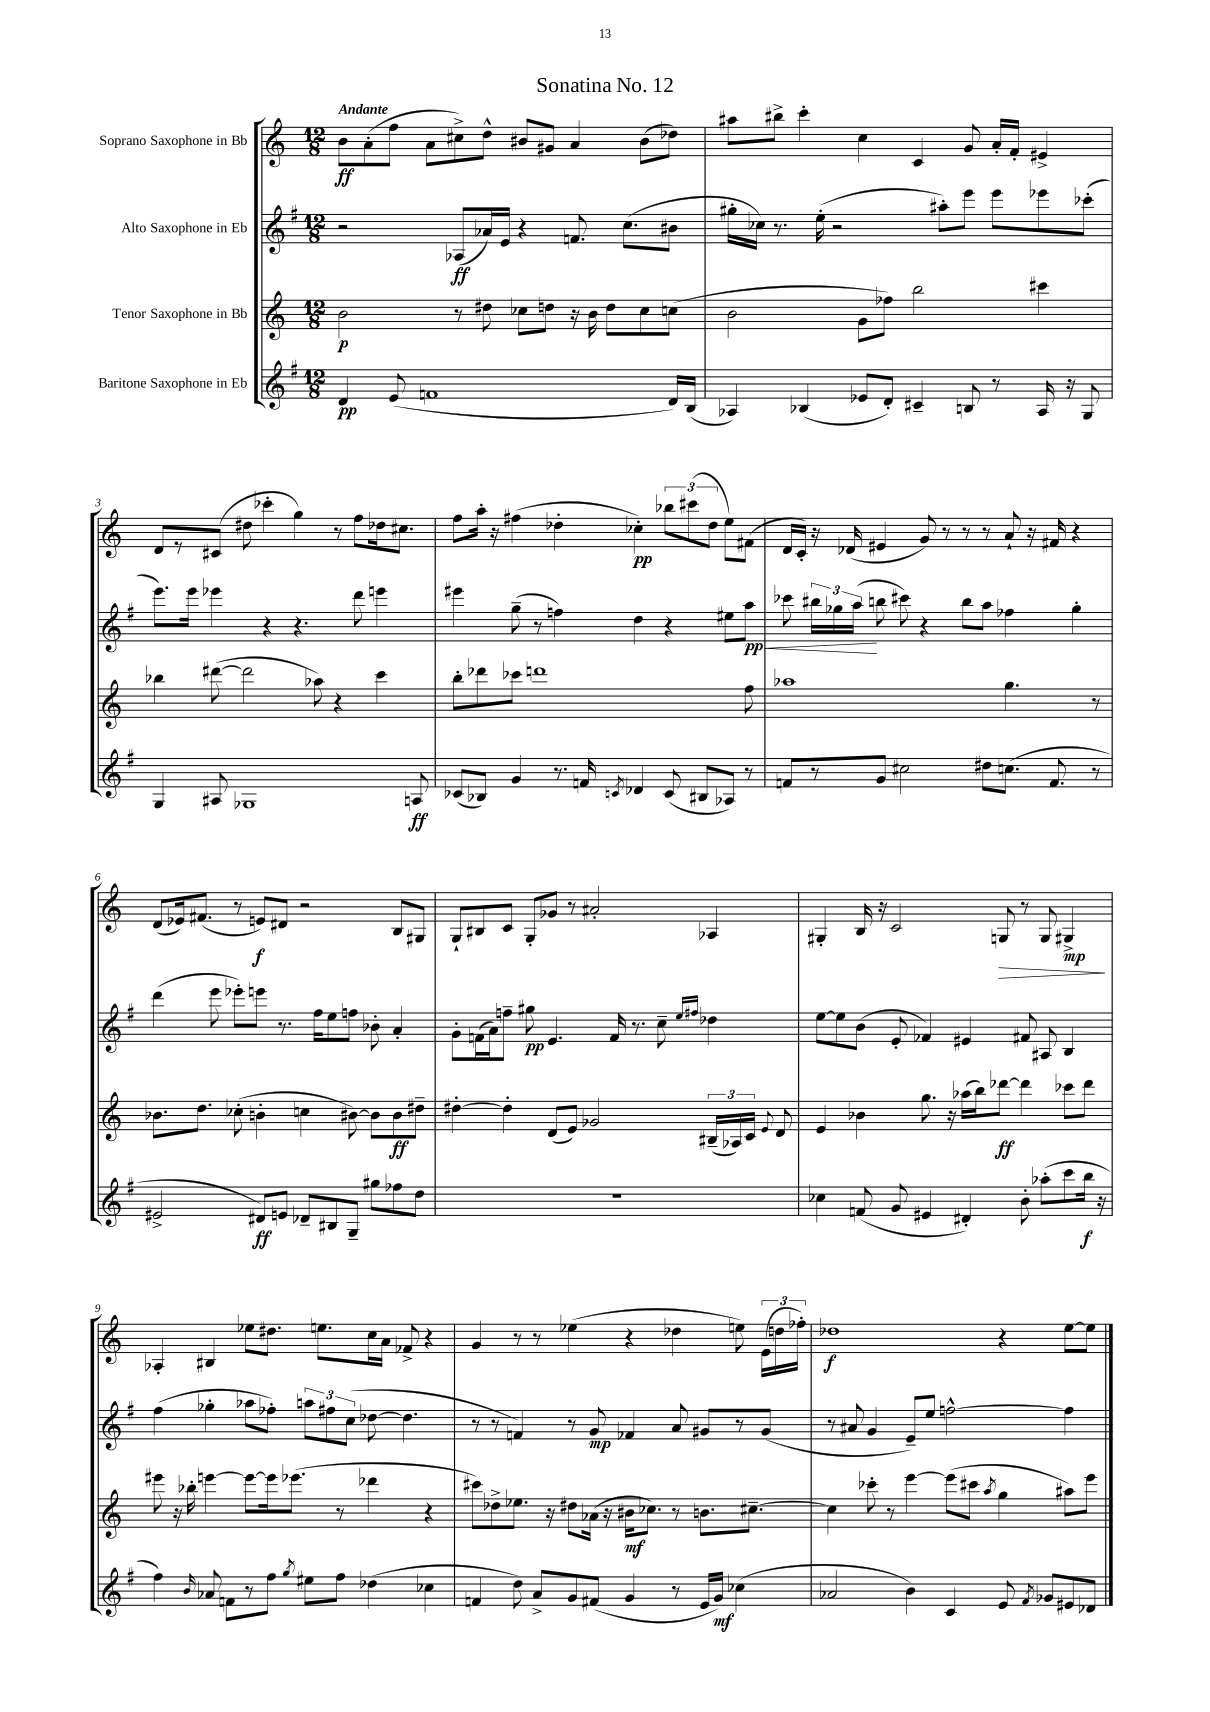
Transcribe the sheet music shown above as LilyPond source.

\header { title = "Sonatina No. 12" }
<<
\new StaffGroup <<
\new Staff = "s0" \with { instrumentName = "Soprano Saxophone in Bb" } {
    \clef treble \key c \major \numericTimeSignature \time 12/8 \tempo "Andante"
    \autoBeamOff b'8[\ff a'8-.( f''8] a'8[ cis''8->) d''8]-^ bis'8[ gis'8] a'4 bis'8[( des''8]) |
    ais''8[ bis''8]-> c'''4-. c''4 c'4 g'8 a'16[-. f'16]-. eis'4-> |
    d'8[ r8 cis'8]( dis''8 ces'''4-. g''4) r8 f''8[ des''16 cis''8.] |
    f''8[ a''16]-. r16 fis''4( des''4-. ces''4-.\pp) \tuplet 3/2 { bes''8[ cis'''8( des''8] } e''8[) fis'8]( |
    d'16[ c'16]-.) r16 des'16( eis'4 g'8) r8 r8 r8 a'8-! r16 fis'16 r4 |
    d'8[( ees'16) fis'8.]( r8 e'8[\f) dis'8] r2 b8[ gis8] |
    g8[-! bis8 c'8] g8[-. ges'8] r8 ais'2-. aes4 |
    gis4-. b16 r16 c'2 g8\> r8 g8 gis4->\mp\! |
    aes4-. bis4 ees''8[ dis''8.] e''8.[ c''16 a'16] fes'8-> r4 |
    g'4 r8 r8 ees''4( r4 des''4 e''8) \tuplet 3/2 { e'16[( d''16 fes''16]-.) } |
    des''1\f r4 e''8[~ e''8] \bar "|." |
}
\new Staff = "s1" \with { instrumentName = "Alto Saxophone in Eb" } {
    \clef treble \key g \major \numericTimeSignature \time 12/8
    \autoBeamOff r2 aes8[\ff( aes'16) e'16] r4 f'8. c''8.[( bis'8] |
    gis''16[-. ces''16]) r8. e''16-.( r2 ais''8[-.) e'''8] e'''8[ ees'''8 ces'''8]-.( |
    e'''8.[) e'''16] ees'''4 r4 r4. d'''8 e'''4 |
    eis'''4 g''8--( r8 f''4) d''4 r4 eis''8[ a''8]\pp\< |
    ces'''8 \tuplet 3/2 { bis''16[ ges''16 a''16]\!( } b''8 cis'''8) r4 b''8[ a''8] fes''4 ges''4-. |
    d'''4( e'''8 ees'''8[-.) e'''8] r8. fis''16[ e''8 f''8] bes'8-. a'4-. |
    g'8[-. f'16( a'16) f''8]-- gis''8\pp e'4. f'16 r8. c''8-- \grace { e''16[ fis''16] } des''4 |
    e''8[~ e''8 b'8]( e'8-. fes'4) eis'4 fis'8 ais8 b4 |
    fis''4( ges''4-. aes''8[ fes''8]-.) \tuplet 3/2 { a''8[ fis''8 c''8]( } des''8~ des''4. |
    r8 r8 f'4) r8 g'8\mp fes'4 a'8 gis'8[ r8 gis'8]( |
    r8 ais'8 g'4 e'8[--) e''8] f''2~-^ f''4 \bar "|." |
}
\new Staff = "s2" \with { instrumentName = "Tenor Saxophone in Bb" } {
    \clef treble \key c \major \numericTimeSignature \time 12/8
    \autoBeamOff b'2\p r8 dis''8 ces''8[ d''8] r16 b'16 d''8[ ces''8 c''8]( |
    b'2 g'8[ fes''8]) b''2 cis'''4 |
    bes''4 dis'''8~( dis'''2 aes''8) r4 c'''4 |
    b''8[-. des'''8 ces'''8] d'''1 f''8 |
    aes''1 g''4. r8 |
    bes'8.[ d''8.] ces''8-.( b'4-. c''4 bis'8~) bis'8[ bis'8\ff dis''8]-- |
    dis''4~-. dis''4-. d'8[( e'8]) ges'2 \tuplet 3/2 { bis16[--( aes16) c'16] } \appoggiatura { e'8 } d'8 |
    e'4 bes'4 g''8. r16 aes''16[( b''16) des'''8]~\ff des'''4 ces'''8[ des'''8] |
    eis'''8 r16 bes''16-. e'''4~ e'''8[~ e'''16 ees'''8.]( r8 des'''4 r4 |
    cis'''8[) des''8-> ees''8.] r16 dis''8[ aes'16]( r16 bis'16[\mf ces''8.]) r8 b'8.[ cis''8.]~-- |
    cis''4 ces'''8-. r8 e'''4~ e'''8[( cis'''8] \acciaccatura { a''8 } g''4 ais''8[) e'''8] \bar "|." |
}
\new Staff = "s3" \with { instrumentName = "Baritone Saxophone in Eb" } {
    \clef treble \key g \major \numericTimeSignature \time 12/8
    \autoBeamOff d'4\pp e'8( f'1 d'16[) b16]( |
    aes4) bes4( ees'8[ d'8]-.) cis'4-- b8 r8 aes16 r16 g8 |
    g4 ais8 ges1 a8\ff |
    ces'8[( bes8]) g'4 r8. f'16 \acciaccatura { c'8 } des'4 c'8( bis8[ aes8]) r8 |
    f'8[ r8 g'8] cis''2 dis''8[ c''8.]( f'8. r8 |
    eis'2-> dis'8[\ff) e'8] des'8[-- bis8 g8]-- gis''8[ fes''8 d''8] |
    R1. |
    ces''4 f'8( g'8 eis'4 dis'4-.) b'8-. aes''8[-.( c'''8 b''16]\f r16 |
    fis''4) \grace { b'16 } aes'8 f'8[ r8 fis''8] \acciaccatura { g''8 } eis''8[ fis''8] des''4( ces''4 |
    f'4 d''8) a'8[-> g'8 fis'8]( g'4 r8 e'16[ g'16]\mf) ces''4( |
    aes'2 b'4) c'4 e'8 \acciaccatura { fis'8 } ges'8[ eis'8 des'8] \bar "|." |
}
>>
>>
